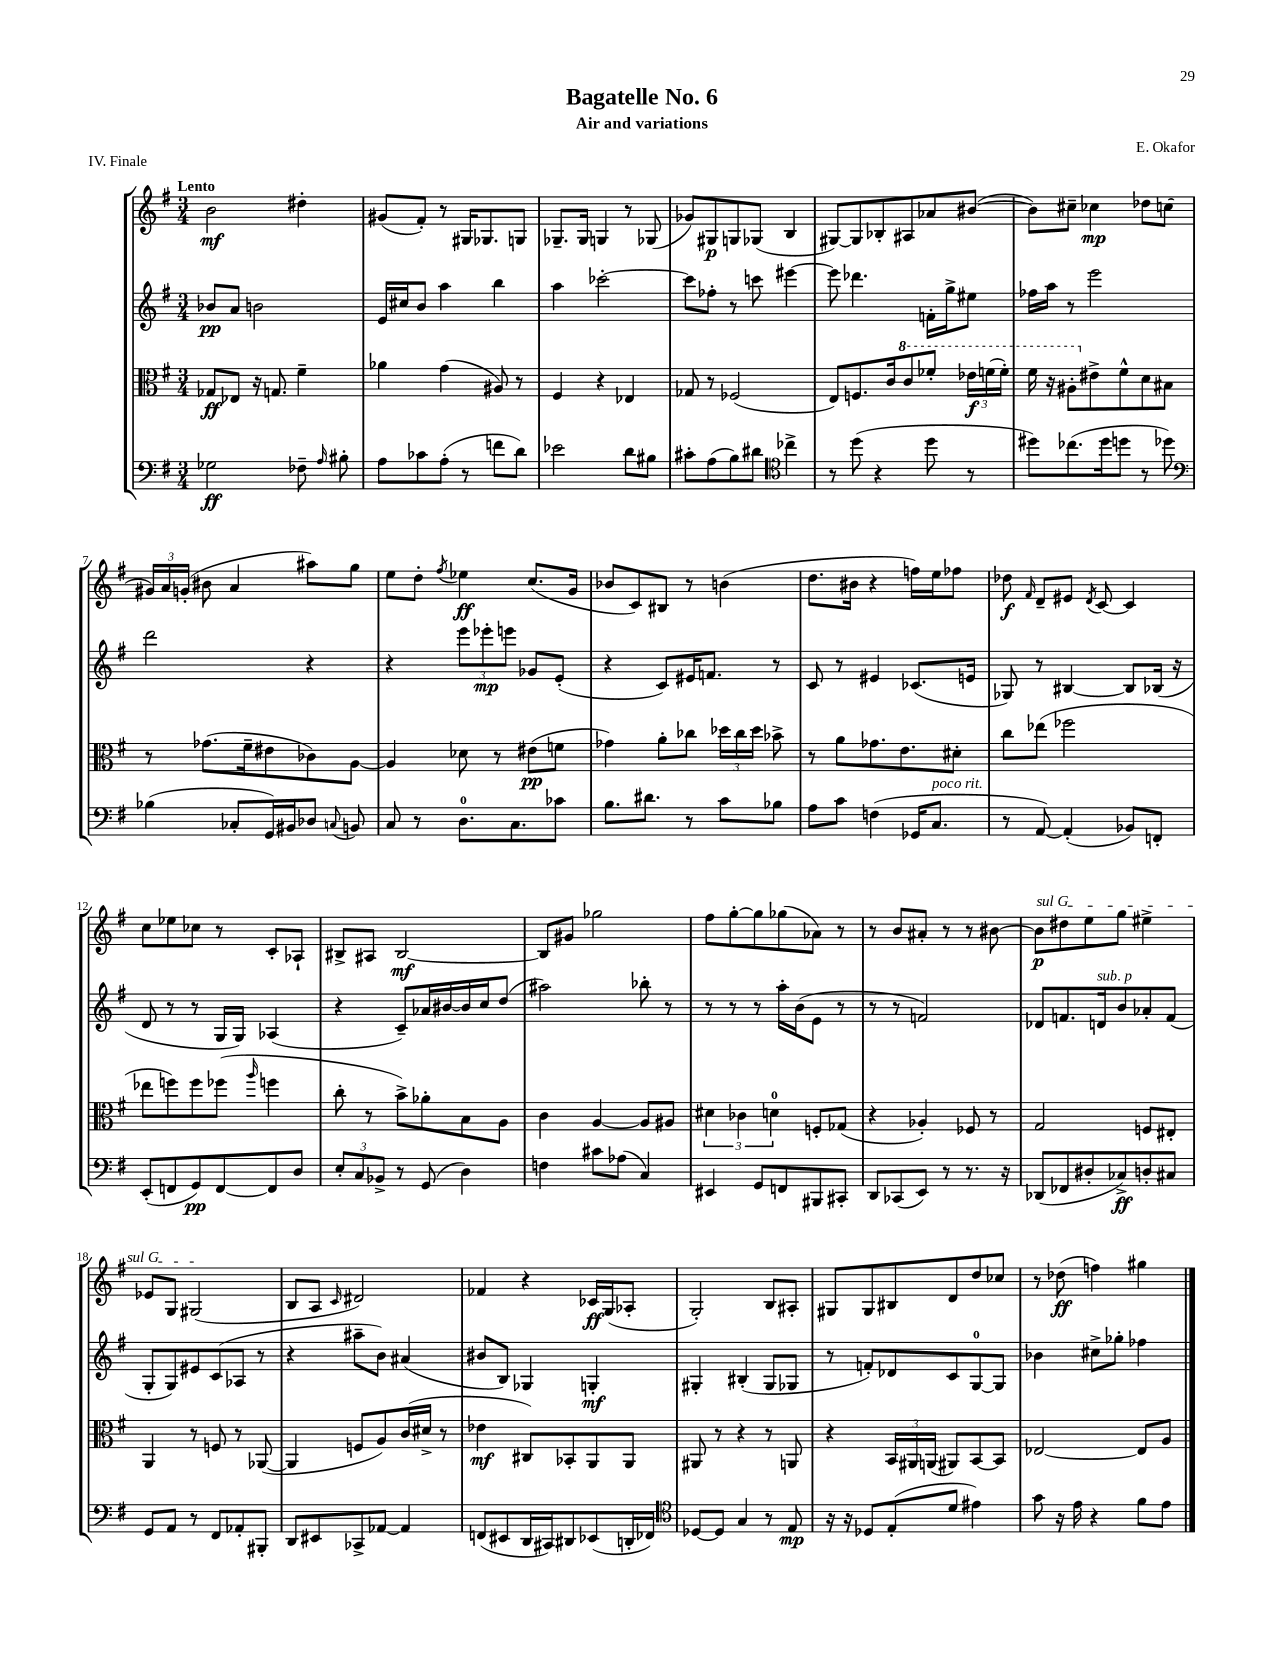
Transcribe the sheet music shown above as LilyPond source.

\header { title = "Bagatelle No. 6" composer = "E. Okafor" subtitle = "Air and variations" piece = "IV. Finale" }
<<
\new StaffGroup <<
\new Staff = "s0" {
    \clef treble \key g \major \numericTimeSignature \time 3/4 \tempo "Lento"
    \autoBeamOff b'2\mf dis''4-. |
    gis'8[( fis'8]-.) r8 gis16[ ges8. g8] |
    ges8.[-- ges16] g4 r8 ges8( |
    ges'8[) gis8\p g8 ges8]( b4 |
    gis8[~) gis8 bes8-. ais8 aes'8 bis'8]~( |
    bis'8[) cis''8]-- ces''4\mp des''8[ c''8]( |
    \tuplet 3/2 { gis'16[) a'16 g'16]-.( } bis'8 a'4 ais''8[) g''8] |
    e''8[ d''8]-. \acciaccatura { fis''8 } ees''4\ff c''8.[( g'16] |
    bes'8[ c'8) bis8] r8 b'4( |
    d''8.[ bis'16] r4 f''16[) e''16 fes''8] |
    des''8\f \grace { fis'16 } d'8[-- eis'8] \acciaccatura { d'8 } c'8~ c'4 |
    c''8[ ees''8 ces''8] r8 c'8[-. aes8]-! |
    bis8[-> ais8] bis2~\mf |
    bis8[ gis'8] ges''2 |
    fis''8[ g''8~-. g''8 ges''8( aes'8]) r8 |
    r8 b'8[ ais'8]-. r8 r8 bis'8~ |
    \once \override TextSpanner.bound-details.left.text = \markup { \italic "sul G" } bis'8[\p\startTextSpan dis''8 e''8 g''8] eis''4-> |
    ees'8[ g8] gis2\stopTextSpan( |
    b8[ a8] \grace { c'16 } dis'2) |
    fes'4 r4 ces'16[\ff g16( aes8]-. |
    g2-.) b8[ ais8]-. |
    gis8[ gis8 bis8 d'8 d''8 ces''8] |
    r8 des''8\ff( f''4) gis''4 \bar "|." |
}
\new Staff = "s1" {
    \clef treble \key g \major \numericTimeSignature \time 3/4
    \autoBeamOff bes'8[\pp a'8] b'2 |
    e'16[ cis''16 b'8] a''4 b''4 |
    a''4 ces'''2~-. |
    ces'''8[ fes''8]-. r8 c'''8 eis'''4~ |
    eis'''8 des'''4. f'16[-. g''16-> eis''8] |
    fes''16[ a''16] r8 e'''2 |
    d'''2 r4 |
    r4 \tuplet 3/2 { e'''8[ ees'''8-.\mp e'''8] } ges'8[ e'8]-.( |
    r4 c'8[) eis'16 f'8.] r8 |
    c'8 r8 eis'4 ces'8.[( e'16] |
    ges8) r8 bis4~ bis8[ bes16]( r16 |
    d'8 r8 r8 g16[ g16]) aes4( |
    r4 c'8[--) aes'16 bis'16~ bis'16 c''16 d''8]( |
    ais''2) bes''8-. r8 |
    r8 r8 r8 a''16[-. b'16( e'8] r8 |
    r8 r8 f'2) |
    des'8[ f'8. d'16^\markup { \italic "sub. p" } b'8 aes'8-. f'8]( |
    g8[-. g8) eis'8 c'8( aes8] r8 |
    r4 ais''8[-- b'8]) ais'4( |
    bis'8[ b8]) ges4 g4-.\mf |
    gis4-. bis4-.( gis8[ ges8] |
    r8 f'8[-.) des'8 c'8 g8-0~ g8] |
    bes'4 cis''8[-> ges''8]-. fes''4 \bar "|." |
}
\new Staff = "s2" {
    \clef alto \key g \major \numericTimeSignature \time 3/4
    \autoBeamOff ges8[\ff ees8] r16 g8. fis'4-- |
    aes'4 g'4( ais8) r8 |
    fis4 r4 ees4 |
    ges8 r8 fes2( |
    e8[) f8. c'16 \ottava #1 c''8 fes''8]-. \tuplet 3/2 { ees''16[\f f''16( f''16]-.) } |
    fis''16 r16 ais'8[-. \ottava #0 eis'8-> fis'8-^ d'8 bis8] |
    r8 ges'8.[( fis'16-- eis'8 ces'8) a8]~ |
    a4 des'8 r8 eis'8[\pp( f'8] |
    ges'4) a'8[-. ces''8] \tuplet 3/2 { des''16[ ces''16 des''16] } bes'8-> |
    r8 a'8[ ges'8. e'8. dis'8]-. |
    c''8[ ees''8]( fes''2 |
    ees''8[ f''8) f''8 fes''8]( \grace { a''16 } f''4 |
    c''8-. r8 b'8[->) aes'8-. b8 a8] |
    c'4 a4~ a8[ ais8] |
    \tuplet 3/2 { dis'4 ces'4 d'4-0 } f8[-. ges8]( |
    r4 aes4-.) fes8 r8 |
    g2 f8[ eis8]-. |
    a,4 r8 f8 r8 aes,8~( |
    aes,4 f8[ a8) c'16( dis'16]-> r8 |
    ees'4\mf cis8[) bes,8-. a,8 a,8] |
    ais,8 r8 r4 r8 a,8 |
    r4 \tuplet 3/2 { b,16[ ais,16 a,16]( } ais,8[) b,8~ b,8] |
    ees2~ ees8[ a8] \bar "|." |
}
\new Staff = "s3" {
    \clef bass \key g \major \numericTimeSignature \time 3/4
    \autoBeamOff ges2\ff fes8-- \grace { a16 } bis8-. |
    a8[ ces'8 a8]-.( r8 f'8[ d'8]) |
    ees'2 d'8[ bis8] |
    cis'8[-. a8( b8) dis'8] \clef tenor ces''4-> |
    r8 d''8( r4 d''8 r8 |
    dis''8[) ces''8.( dis''16 d''8] r8 des''8) |
    \clef bass bes4( ces8[-. g,16) bis,16 des8] \appoggiatura { c8 } b,8 |
    c8 r8 d8.[-0 c8. ces'8] |
    b8.[ dis'8.] r8 c'8[ bes8] |
    a8[ c'8] f4( ges,16[ c8.]^\markup { \italic "poco rit." } |
    r8 a,8~) a,4-.( bes,8[) f,8]-. |
    e,8[-.( f,8 g,8\pp) f,8~ f,8 d8] |
    \tuplet 3/2 { e8[-. c8 bes,8]-> } r8 g,8( d4) |
    f4 cis'8[ aes8]( c4) |
    eis,4 g,8[ f,8 bis,,8 cis,8]-. |
    d,8[ ces,8( e,8]) r8 r8. r16 |
    des,8[( fes,8 dis8-. ces8->\ff) d8-. cis8] |
    g,8[ a,8] r8 fis,8[ aes,8-. bis,,8]-. |
    d,8[ eis,8 ces,8-> aes,8]~ aes,4 |
    f,8[( eis,8 d,16 cis,16) dis,8 ees,8( d,16-. fes,16]) |
    \clef tenor des8[~ des8] g4 r8 e8\mp |
    r16 r16 des8[ e8-.( d'8] eis'4) |
    g'8 r16 e'16 r4 fis'8[ e'8] \bar "|." |
}
>>
>>
